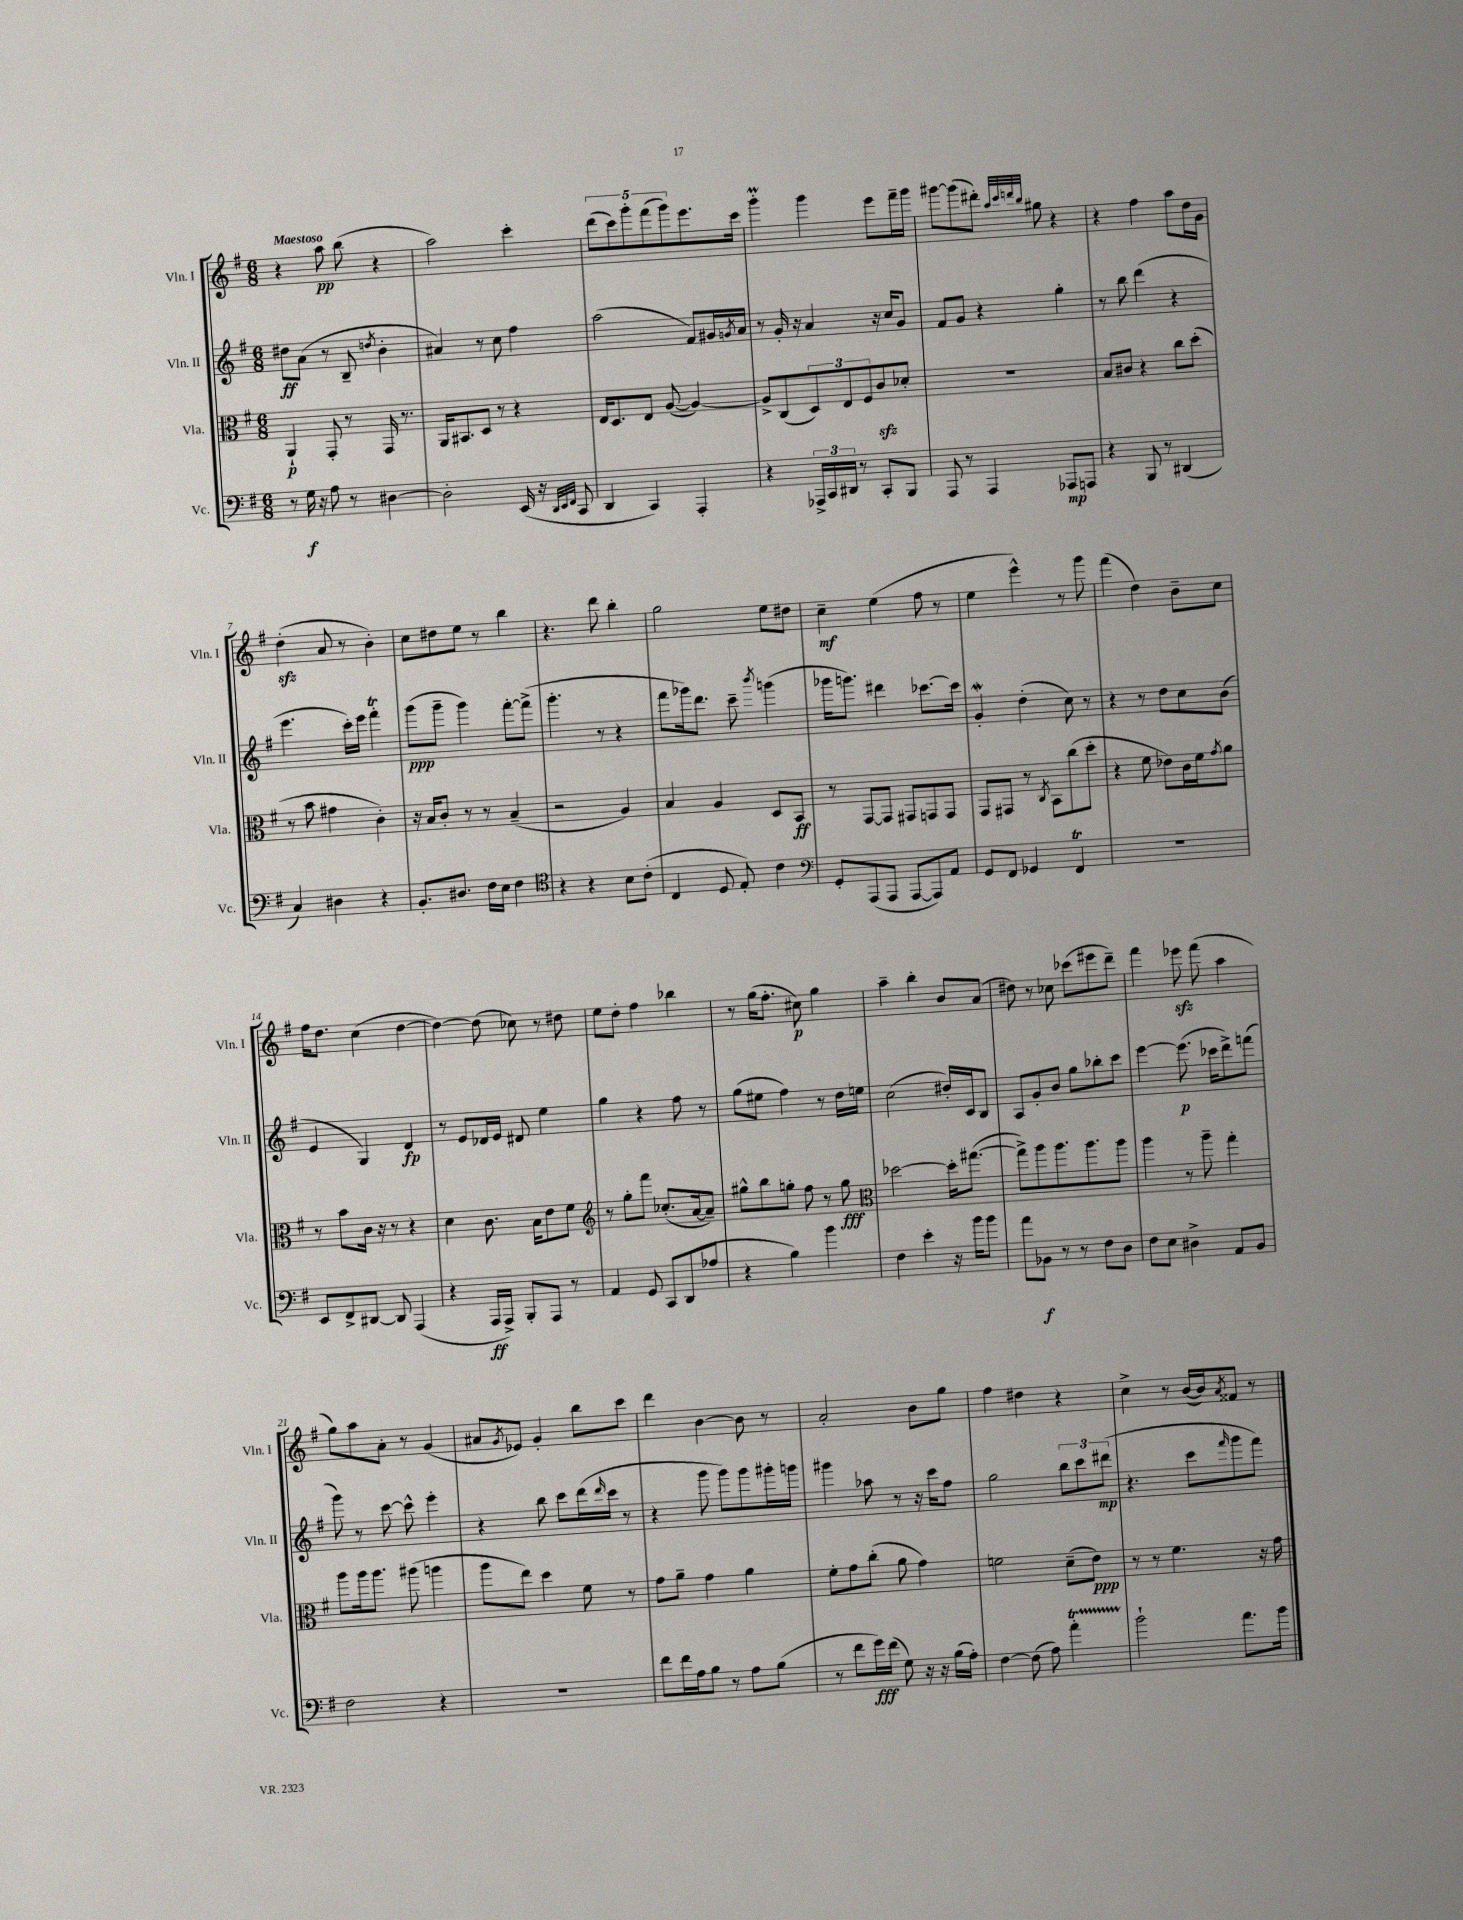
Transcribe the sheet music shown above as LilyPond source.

<<
\new StaffGroup <<
\new Staff = "s0" \with { instrumentName = "Vln. I" shortInstrumentName = "Vln. I" } {
    \clef treble \key g \major \numericTimeSignature \time 6/8 \tempo "Maestoso"
    r4 a''8\pp b''8( r4 |
    a''2) c'''4-. |
    \tuplet 5/4 { d'''8( c'''8) g'''8-. fis'''8( g'''8) } e'''8. c'''16 |
    g'''4-.\prall g'''4 e'''8 fis'''16-- g'''16 |
    gis'''8~ gis'''8( dis'''8-.) \grace { a''32 c'''32 d'''32 b''32 } gis''8 r4 |
    r4 fis''4 a''8 d''16 g'16 |
    d''4-.\sfz( a'8 r8 b'4-.) |
    c''8 dis''8 e''8 r8 b''4 |
    r4. d'''8 b''4-. |
    g''2 e''8 dis''8 |
    c''4--\mf e''4( fis''8 r8 |
    e''4 e'''4-^) r8 g'''8 |
    fis'''4( d''4) b'8-- c''8 |
    fis''16 d''8. c''4( d''4~ |
    d''4~) d''8( ces''8) r8 dis''8 |
    e''8 d''8-. fis''4 bes''4 |
    r8 g''16( fis''8.-. cis''8\p) g''4 |
    a''4-- b''4-. b'8 a'8( |
    dis''8) r8 ces''8 ces'''8( eis'''8 d'''8--) |
    fis'''4 ees'''8\sfz fis'''8( a''4 |
    g''8) a''8 a'8-. r8 g'4( |
    ais'8 \acciaccatura { g'8 } ees'8) g'4-. b''8 c'''8 |
    d'''4 b'4~ b'8 r8 |
    a'2-. b'8 g''8 |
    fis''4 dis''4 r4 |
    c''4-> r8 b'16~( b'16) \acciaccatura { a'8 } fisis'8 r8 \bar "|." |
}
\new Staff = "s1" \with { instrumentName = "Vln. II" shortInstrumentName = "Vln. II" } {
    \clef treble \key g \major \numericTimeSignature \time 6/8
    dis''8\ff a'8( r8 b8-- \acciaccatura { d''8 } b'4-. |
    ais'4) r8 c''8 fis''4 |
    a''2( fis'8) gis'16 \acciaccatura { g'8 } a'16 |
    r8 g'16-. r16 a'4 r16 c''16 g'8 |
    fis'8 g'8 r4 g''4-. |
    r8 b''8 d'''4( r4 |
    e'''4. c'''16-.) e'''16 fis'''4-.\trill |
    g'''8\ppp( g'''8-- g'''4) fis'''8~-. fis'''8->( |
    g'''4.-. r8 r4 |
    fis'''8 ges'''16) d'''8. c'''8-- \acciaccatura { b'''8 } g'''4( |
    ges'''16 g'''8.) dis'''4 ces'''8.~ ces'''16 |
    g'4-.\mordent d''4-.( c''8) r8 |
    r4 r8 d''8 c''8 b'8( |
    e'4 g4) d'4\fp |
    r8 e'8 des'16 e'16 dis'8 e''4 |
    g''4 r4 fis''8 r8 |
    g''8( eis''8 fis''4) r8 d''16 e''16 |
    c''2( dis''16-.) c'16 b8 |
    a8 g'8-. b'8 g''8 bes''8-. c'''8 |
    e'''4~ e'''8.\p( ces'''16 d'''8->) f'''8( |
    g'''8) r8 c'''8~ c'''8-^ e'''4-. |
    r4 b''8 c'''8 d'''16( \grace { d'''16 } c'''16 r8 |
    r4 g'''8 g'''8) g'''8 gis'''16-. g'''16 |
    gis'''4 aes''8 r8 r16 c'''16 fis''8 |
    g''2 \tuplet 3/2 { b''8 c'''8 dis'''8\mp( } |
    r4. c'''8 \grace { fis'''16 } g'''8 fis'''8) \bar "|." |
}
\new Staff = "s2" \with { instrumentName = "Vla." shortInstrumentName = "Vla." } {
    \clef alto \key g \major \numericTimeSignature \time 6/8
    a,4-!\p g,8-. r8 g,16 r8. |
    a,16 bis,8. d8 r8 r4 |
    e16 d8. e8 a8~( a4~) |
    a8-> c8( \tuplet 3/2 { d8) e8 fis8 } c'8\sfz des'8-. |
    R2. |
    b8 cis'8 r4 c''8 d''8-.( |
    r8 b'8 gis'4 c'4-.) |
    r16 b16 c'8-. r8 r8 b4--( |
    r2 a4) |
    b4 a4 d8 b,8\ff |
    r8 g,8~ g,8 gis,8 g,8 g,8 |
    g,8 gis,8 r8 \acciaccatura { c8 } b,8 c''8( d''8-. |
    r4 fis'8 ees'8) c'16 fis'16 \acciaccatura { g'8 } a'8 |
    r8 b'8 c'16 r16 r8 r4 |
    d'4 c'8. b16 e'8 fis'8 |
    \clef treble r8 g''8-. fis'''8 ces''8.-.( a'16~ a'8--) |
    gis''8-^ b''8 g''8-. fis''8 r8 g''8\fff |
    \clef alto des''2~ des''16-. gis''8.~( |
    gis''8->) a''8 a''8. a''8. a''8 |
    a''4 r8 a''8-- g''4-. |
    a''8 a''16 a''8. ais''8( a''4 |
    a''8 e''8) d''4 fis'8 r8 |
    g'8 a'8-- g'4 a'4 |
    fis'8-. g'8 c''8-.( a'8 g'4) |
    f'2 d'8--( e'8\ppp) |
    r8 r8 fis'4. r16 g'16 \bar "|." |
}
\new Staff = "s3" \with { instrumentName = "Vc." shortInstrumentName = "Vc." } {
    \clef bass \key g \major \numericTimeSignature \time 6/8
    r8 g16\f r16 a8 r8 dis4~ |
    dis2-. e,16( r16 \grace { d,32 e,32 fis,32 } c,8 |
    d,4 c,4) a,,4-. |
    r4 \tuplet 3/2 { aes,,16-> c,16 dis,16 } r8 c,8-. b,,8 |
    a,,8 r8 a,,4 aes,,8\mp a,,8 |
    r4 b,,8 r8 dis,4( |
    c4) dis4 r4 |
    b,8.-. dis8. fis16 e16 fis4 |
    \clef tenor r4 r4 b8 c'8-.( |
    c4 d8 e8-.) c'4 |
    \clef bass g,8-. a,,8( a,,8 a,,8~ a,,8) a,8 |
    g,8 fis,8 ges,4 fis,4\trill |
    R2. |
    e,8 fis,8-> dis,8~ dis,8 a,,4( |
    r4 a,,16\ff a,,16->) b,,8-. a,,8 r8 |
    a,4 g,8 c,8 d,8( aes8 |
    r4 b4) b'4 |
    fis4 e'4-. r16 b'16 b'8 |
    a'8 bes,8\f r8 r8 fis8 d8 |
    fis8 e8 dis4-> a,8 b,8 |
    fis2 r4 |
    R2. |
    fis'8 fis'16 a16 b8 r8 a8 b8( |
    r8 fis'8 g'16\fff) fis'16( g8) r16 r16 b16( a16-.) |
    fis4~ fis8( a8) a'4-.\startTrillSpan |
    b'2-!\stopTrillSpan a'8. b'16 \bar "|." |
}
>>
>>
